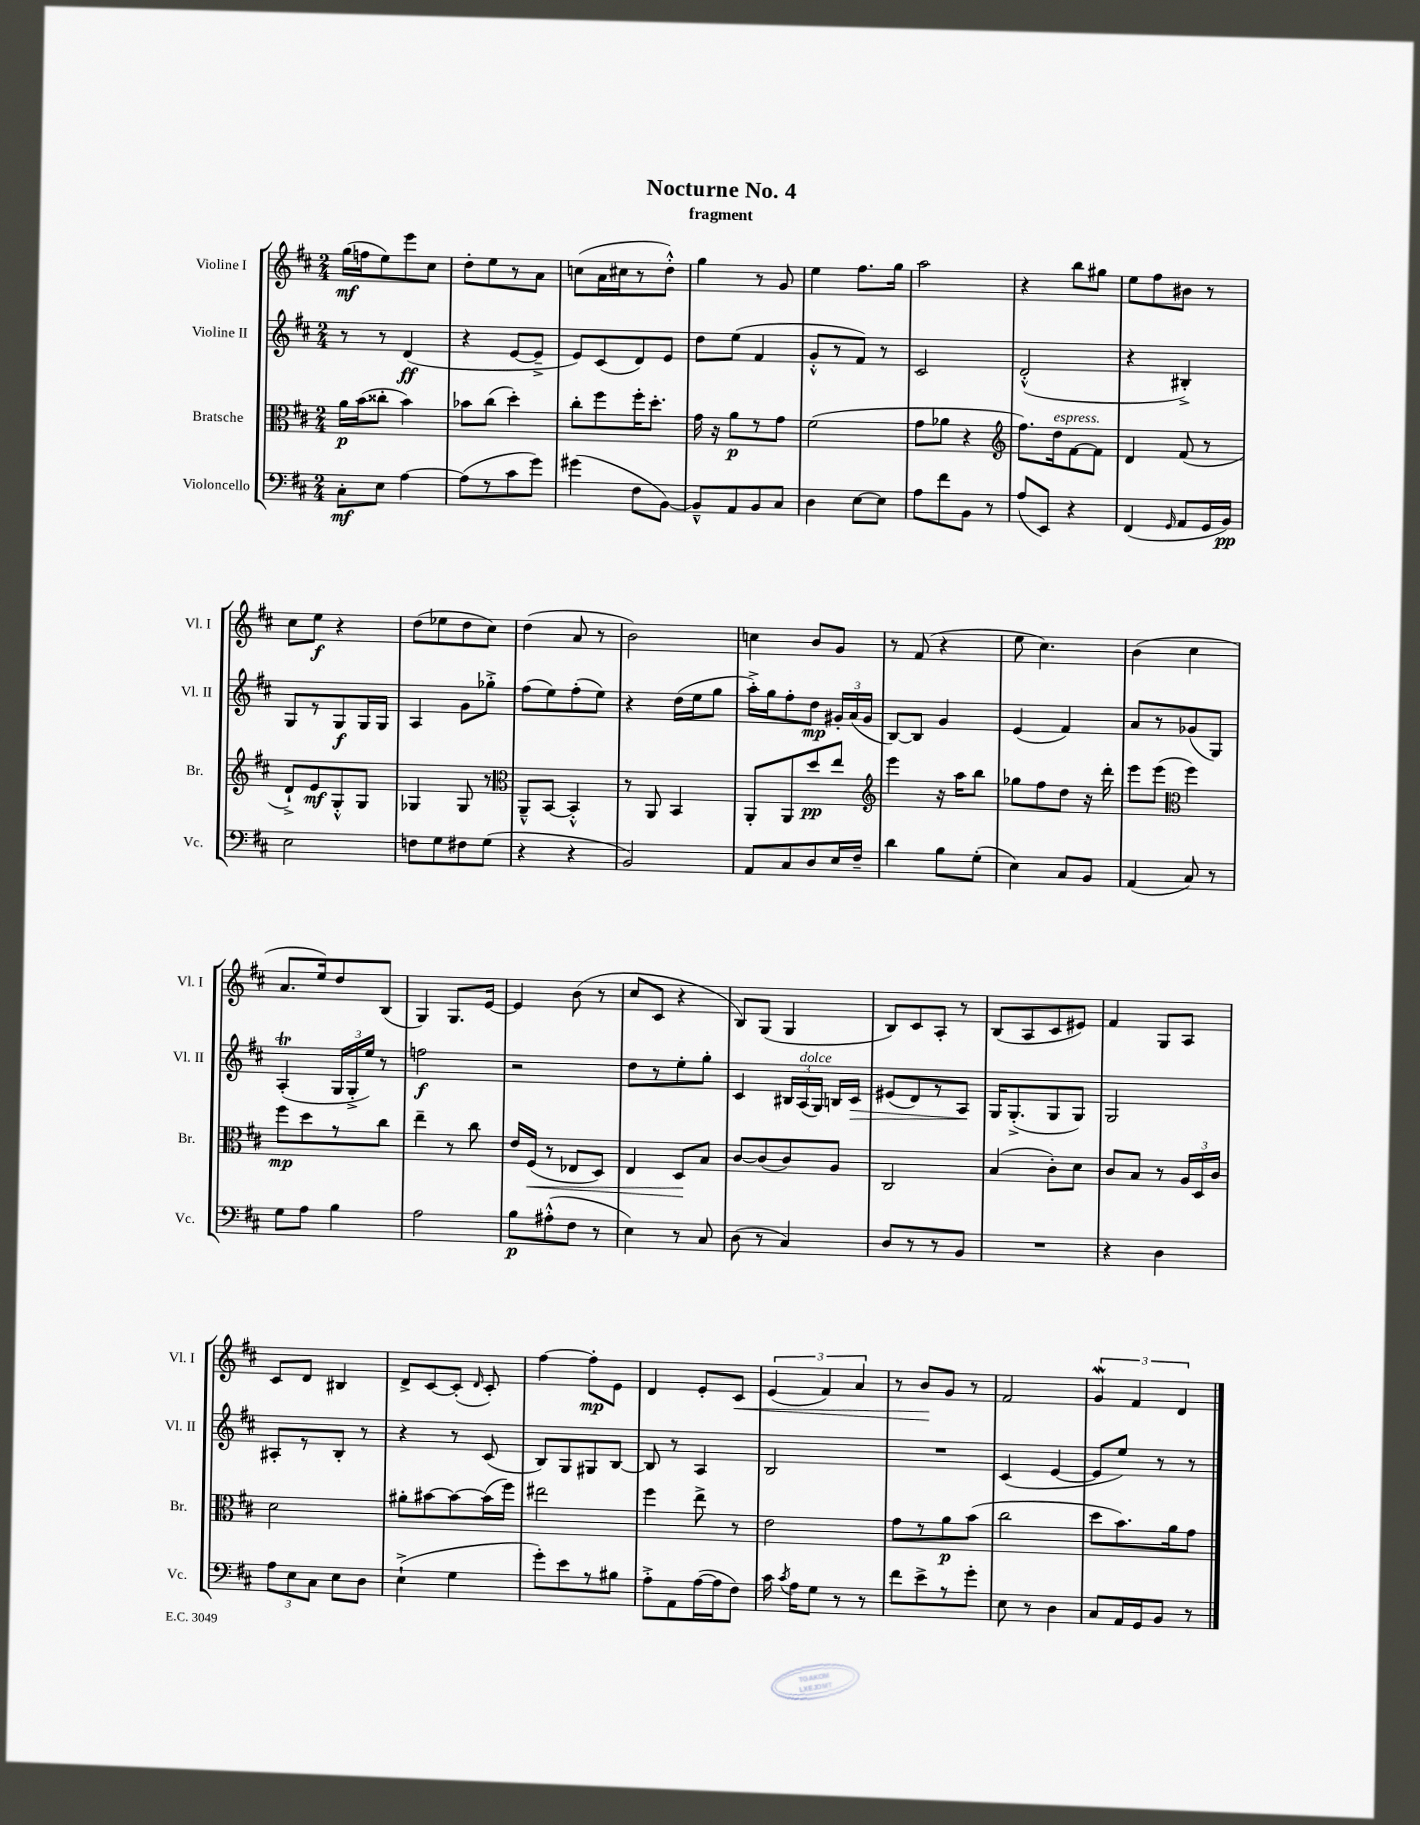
\header { title = "Nocturne No. 4" subtitle = "fragment" }
<<
\new StaffGroup <<
\new Staff = "s0" \with { instrumentName = "Violine I" shortInstrumentName = "Vl. I" } {
    \clef treble \key d \major \numericTimeSignature \time 2/4
    \autoBeamOff g''16[\mf( f''16 e''8) e'''8 cis''8] |
    d''8[-. e''8 r8 a'8] |
    c''8[( a'16 cis''16 r8 d''8]-.-^) |
    g''4 r8 g'8 |
    e''4 fis''8.[ g''16] |
    a''2 |
    r4 b''8[ gis''8] |
    e''8[ fis''8 bis'8] r8 |
    cis''8[ e''8]\f r4 |
    d''8[( ees''8 d''8 cis''8]) |
    d''4( a'8 r8 |
    b'2) |
    c''4 b'8[ g'8] |
    r8 fis'8( r4 |
    e''8 cis''4.) |
    b'4( cis''4 |
    a'8.[ e''16) d''8 b8]( |
    g4) g8.[ e'16]~ |
    e'4 b'8( r8 |
    cis''8[ cis'8] r4 |
    b8[) g8]( g4 |
    b8[) cis'8 a8]-. r8 |
    b8[( a8 cis'8 eis'8]) |
    fis'4 g8[ a8] |
    cis'8[ d'8] bis4 |
    d'8[-> cis'8~ cis'8]-.( \grace { d'16 } cis'8-.) |
    fis''4~ fis''8[-.\mp e'8] |
    d'4 e'8[-. cis'8]\< |
    \tuplet 3/2 { e'4( fis'4) a'4 } |
    r8 b'8[\! g'8] r8 |
    fis'2 |
    \tuplet 3/2 { g'4\mordent fis'4 d'4 } \bar "|." |
}
\new Staff = "s1" \with { instrumentName = "Violine II" shortInstrumentName = "Vl. II" } {
    \clef treble \key d \major \numericTimeSignature \time 2/4
    \autoBeamOff r8 r8 d'4\ff( |
    r4 e'8[~ e'8]---> |
    e'8[) cis'8( d'8) e'8] |
    d''8[ e''8]( fis'4 |
    g'8[-.-^ r8 fis'8]) r8 |
    cis'2 |
    d'2-.-^( |
    r4 bis4-.->) |
    g8[ r8 g8\f g16 g16] |
    a4 g'8[ ges''8]-.-> |
    fis''8[( e''8) fis''8-.( e''8]) |
    r4 d''16[( e''16 g''8] |
    a''16[-.->) g''16 fis''8-. d''8]\mp \tuplet 3/2 { gis'16[-. a'16( gis'16] } |
    b8[~) b8] g'4 |
    e'4( fis'4) |
    a'8[ r8 ges'8( g8]) |
    a4-.\trill( \tuplet 3/2 { g16[ g16-.-> e''16]) } r8 |
    f''2\f |
    r2 |
    d''8[ r8 e''8-. g''8]-. |
    cis'4 \tuplet 3/2 { bis16[ a16^\markup { \italic "dolce" }( g16]) } b16[ cis'16]\> |
    eis'8[( d'8) r8 a8]\! |
    g16[ g8.-.->( g8 g8]) |
    g2 |
    ais8[-. r8 b8]-. r8 |
    r4 r8 cis'8( |
    b8[) g8 gis8 b8]~ |
    b8 r8 a4 |
    b2 |
    R2 |
    cis'4( e'4~ |
    e'8[ e''8]) r8 r8 \bar "|." |
}
\new Staff = "s2" \with { instrumentName = "Bratsche" shortInstrumentName = "Br." } {
    \clef alto \key d \major \numericTimeSignature \time 2/4
    \autoBeamOff a'16[\p b'16( cisis''8]-. b'4) |
    bes'8[ cis''8]( d''4-.) |
    cis''8[-. fis''8 fis''16-. d''8.]-. |
    g'16 r16 a'8[\p r8 g'8] |
    fis'2( |
    g'8[ aes'8] r4 |
    \clef treble fis''8.[) d''16^\markup { \italic "espress." } fis'8~ fis'8] |
    d'4 fis'8( r8 |
    d'8[-!->) e'8\mf g8-.-^ g8] |
    ges4 ges8 r8 |
    \clef alto a,8[---^ b,8]~ b,4-.-^ |
    r8 a,8 b,4 |
    a,8[-. a,8 d''8\pp e''8] |
    \clef treble e'''4 r16 a''16[ b''8] |
    ges''8[ fis''8 d''8] r16 d'''16-. |
    e'''8[ e'''8]( \clef alto fis''4) |
    fis''8[\mp d''8 r8 cis''8] |
    e''4-- r8 cis''8 |
    e'16[ fis16]\<( r8 ees8[ d8]) |
    e4 d8[\! b8] |
    cis'8[~ cis'8( cis'8) a8] |
    cis2 |
    b4( cis'8[-.) d'8] |
    cis'8[ b8] r8 \tuplet 3/2 { a16[ d16 cis'16] } |
    d'2 |
    ais'8[-. bis'8~ bis'8~ bis'16( fis''16]) |
    eis''2 |
    fis''4 e''8-> r8 |
    e'2 |
    g'8[ r8 a'8\p b'8]( |
    cis''2 |
    d''8[ b'8.) a'16 g'8] \bar "|." |
}
\new Staff = "s3" \with { instrumentName = "Violoncello" shortInstrumentName = "Vc." } {
    \clef bass \key d \major \numericTimeSignature \time 2/4
    \autoBeamOff cis8[-.\mf e8] a4~ |
    a8[( r8 cis'8 g'8]) |
    gis'4( fis8[ b,8]~) |
    b,8[---^ a,8 b,8 cis8] |
    d4 e8[~ e8] |
    a8[ fis'8 b,8] r8 |
    a8[( e,8]) r4 |
    fis,4( \grace { g,16 } a,8[ g,16 b,16]\pp) |
    e2 |
    f8[ g8 fis8 g8]( |
    r4 r4 |
    b,2) |
    a,8[ cis8 d8 e16 fis16]-- |
    d'4 b8[ g8]-.( |
    e4) cis8[ b,8] |
    a,4( cis8) r8 |
    g8[ a8] b4 |
    a2 |
    b8[\p ais8-.-^( fis8] r8 |
    e4) r8 cis8 |
    d8( r8 cis4) |
    d8[ r8 r8 b,8] |
    R2 |
    r4 d4 |
    \tuplet 3/2 { a8[ e8 cis8] } e8[ d8] |
    e4-!->( g4 |
    g'8[-.) e'8 r8 bis8] |
    a8[-.-> a,8 a16~( a16 fis8]) |
    cis'16 \acciaccatura { cis'8 } a16[ g8] r8 r8 |
    fis'8[ e'8-> r8 g'8]-. |
    e8 r8 d4 |
    cis8[ a,16 g,16 b,8] r8 \bar "|." |
}
>>
>>
\layout { \context { \Score \remove "Bar_number_engraver" } }
